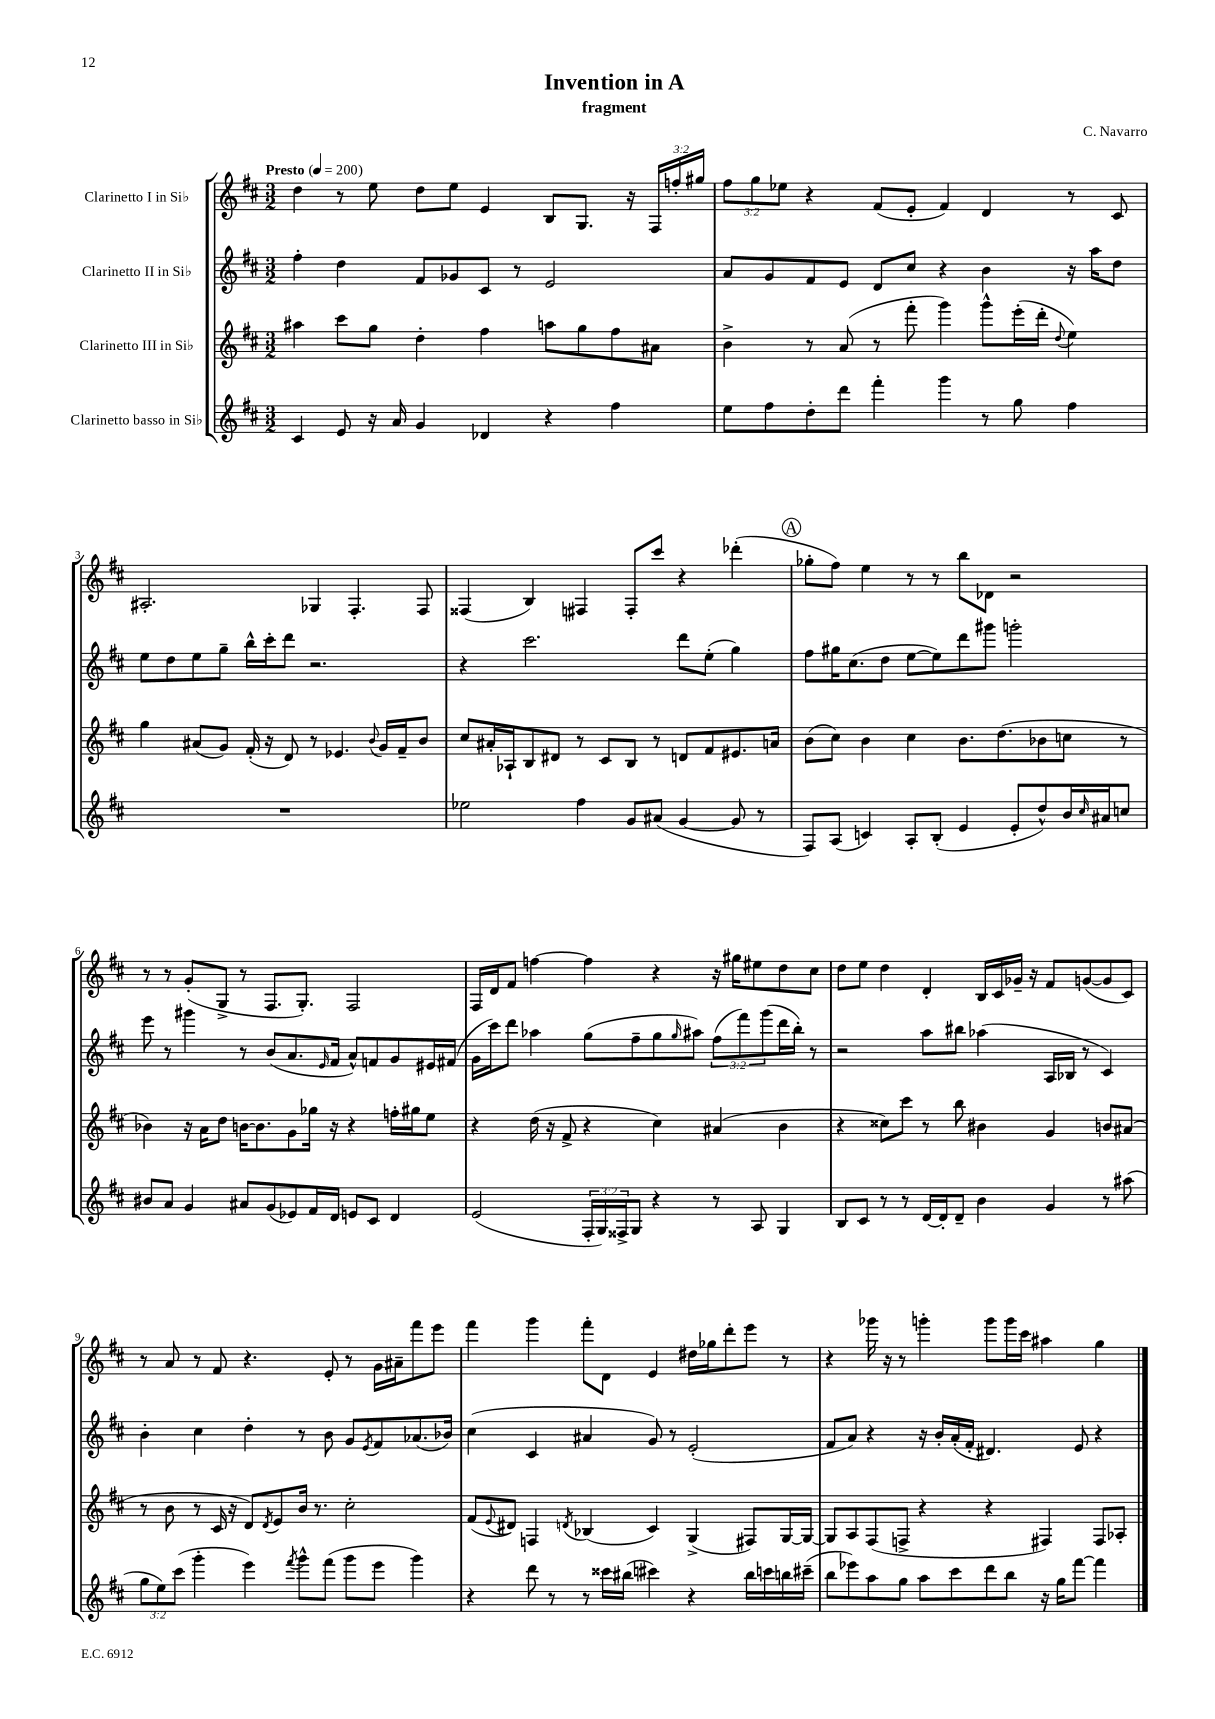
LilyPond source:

\header { title = "Invention in A" composer = "C. Navarro" subtitle = "fragment" }
<<
\new StaffGroup <<
\new Staff = "s0" \with { instrumentName = "Clarinetto I in Sib" } {
    \clef treble \key d \major \numericTimeSignature \time 3/2 \override Staff.TupletNumber.text = #tuplet-number::calc-fraction-text \tempo "Presto" 4 = 200
    d''4 r8 e''8 d''8 e''8 e'4 b8 g8. r16 \tuplet 3/2 { fis16 f''16-. gis''16 } |
    \tuplet 3/2 { fis''8 g''8 ees''8 } r4 fis'8( e'8-. fis'4) d'4 r8 cis'8 |
    ais2.-. ges4 fis4.-. fis8 |
    fisis4( b4) fis4 fis8-. cis'''8 r4 des'''4-.( |
    \mark \markup { \circle "A" } ges''8-. fis''8) e''4 r8 r8 b''8 des'8 r2 |
    r8 r8 g'8-.( g8-> r8 fis8. g8.-.) fis2 |
    fis16 d'16 fis'8 f''4~ f''4 r4 r16 gis''16 eis''8 d''8 cis''8 |
    d''8 e''8 d''4 d'4-. b16 cis'16 ges'16-- r16 fis'8 g'8~( g'8 cis'8) |
    r8 a'8 r8 fis'8 r4. e'8-. r8 g'16 ais'16-- fis'''8 e'''8 |
    fis'''4 g'''4 fis'''8-. d'8 e'4 dis''16 ges''16 d'''8-. e'''8 r8 |
    r4 ges'''16 r16 r8 g'''4-. g'''8 g'''16 cis'''16 ais''4 g''4 \bar "|." |
}
\new Staff = "s1" \with { instrumentName = "Clarinetto II in Sib" } {
    \clef treble \key d \major \numericTimeSignature \time 3/2 \override Staff.TupletNumber.text = #tuplet-number::calc-fraction-text
    fis''4-. d''4 fis'8 ges'8 cis'8 r8 e'2 |
    a'8 g'8 fis'8 e'8 d'8 cis''8 r4 b'4 r16 a''16 d''8 |
    e''8 d''8 e''8 g''8-- b''16-^ cis'''16-. d'''8 r2. |
    r4 cis'''2. d'''8 e''8-.( g''4) |
    \mark \markup { \circle "A" } fis''8 gis''16 cis''8.( d''8 e''8~ e''8) d'''8 gis'''8 g'''2-. |
    e'''8 r8 gis'''4 r8 b'8( a'8. \grace { e'16 } fis'16 a'8-^) f'8 g'8 eis'16 fis'16( |
    g'16 cis'''16) d'''8 aes''4 g''8( fis''8-- g''8 \grace { g''16 } ais''8) \tuplet 3/2 { fis''8( fis'''8) g'''8( } d'''16 b''16-.) r8 |
    r2 a''8 bis''8 aes''4( a16 bes16 r8 cis'4) |
    b'4-. cis''4 d''4-. r8 b'8 g'8 \acciaccatura { e'8 } fis'8 aes'8.( bes'16) |
    cis''4( cis'4 ais'4 g'8) r8 e'2-.( |
    fis'8 a'8) r4 r16 b'16-. a'16-.( fis'16-. dis'4.) e'8 r4 \bar "|." |
}
\new Staff = "s2" \with { instrumentName = "Clarinetto III in Sib" } {
    \clef treble \key d \major \numericTimeSignature \time 3/2
    ais''4 cis'''8 g''8 d''4-. fis''4 a''8 g''8 fis''8 ais'8 |
    b'4-> r8 a'8( r8 fis'''8-. g'''4) g'''8-^ e'''16-.( d'''16-. \appoggiatura { d''8 } e''4) |
    g''4 ais'8( g'8) fis'16-.( r16 d'8) r8 ees'4. \appoggiatura { b'8 } g'16 fis'16-- b'8 |
    cis''8 ais'16-. aes16-! b8 dis'8 r8 cis'8 b8 r8 d'8 fis'8 eis'8. a'16 |
    \mark \markup { \circle "A" } b'8( cis''8) b'4 cis''4 b'8. d''8.( bes'8 c''8 r8 |
    bes'4) r16 a'16 d''8 b'16~ b'8. g'8 ges''16 r16 r4 f''16-. gis''16 e''8 |
    r4 d''16( r16 fis'8-> r4 cis''4) ais'4( b'4 |
    r4 cisis''8) cis'''8 r8 b''8 bis'4 g'4 b'8 ais'8( |
    r8 b'8 r8 cis'16 r16 d'8) \acciaccatura { d'8 } e'8 b'16 r8. cis''2-. |
    fis'8( \appoggiatura { e'8 } dis'8) f4 \acciaccatura { d'8 } bes4( cis'4) g4->( fis8) g16~ g16~ |
    g8 a8 fis8( f8-> r4 r4 fis4) fis8 aes8-. \bar "|." |
}
\new Staff = "s3" \with { instrumentName = "Clarinetto basso in Sib" } {
    \clef treble \key d \major \numericTimeSignature \time 3/2 \override Staff.TupletNumber.text = #tuplet-number::calc-fraction-text
    cis'4 e'8 r16 a'16 g'4 des'4 r4 fis''4 |
    e''8 fis''8 d''8-. d'''8 fis'''4-. g'''4 r8 g''8 fis''4 |
    R1. |
    ees''2 fis''4 g'8 ais'8( g'4~ g'8 r8 |
    \mark \markup { \circle "A" } fis8) a8( c'4) a8-. b8-.( e'4 e'8-. d''8-^) b'16 \grace { cis''16 } ais'16 c''8 |
    bis'8 a'8 g'4 ais'8 g'8( ees'8) fis'16 d'16 e'8 cis'8 d'4 |
    e'2( \tuplet 3/2 { fis16-. g16) fisis16-> } g8 r4 r8 a8 g4 |
    b8 cis'8 r8 r8 d'16~ d'16-. d'8-- b'4 g'4 r8 ais''8( |
    \tuplet 3/2 { g''8 e''8) cis'''8( } g'''4-. e'''4) \acciaccatura { fis'''8 } g'''8-^ fis'''8( g'''8 e'''8 g'''4) |
    r4 d'''8 r8 r8 cisis'''16 bis''16( cis'''4) r4 bis''16 c'''16 b''16 cis'''16--( |
    b''8 ees'''8) a''8 g''8 a''8 cis'''8 d'''8 b''8 r16 g''16 fis'''8~ fis'''4 \bar "|." |
}
>>
>>
